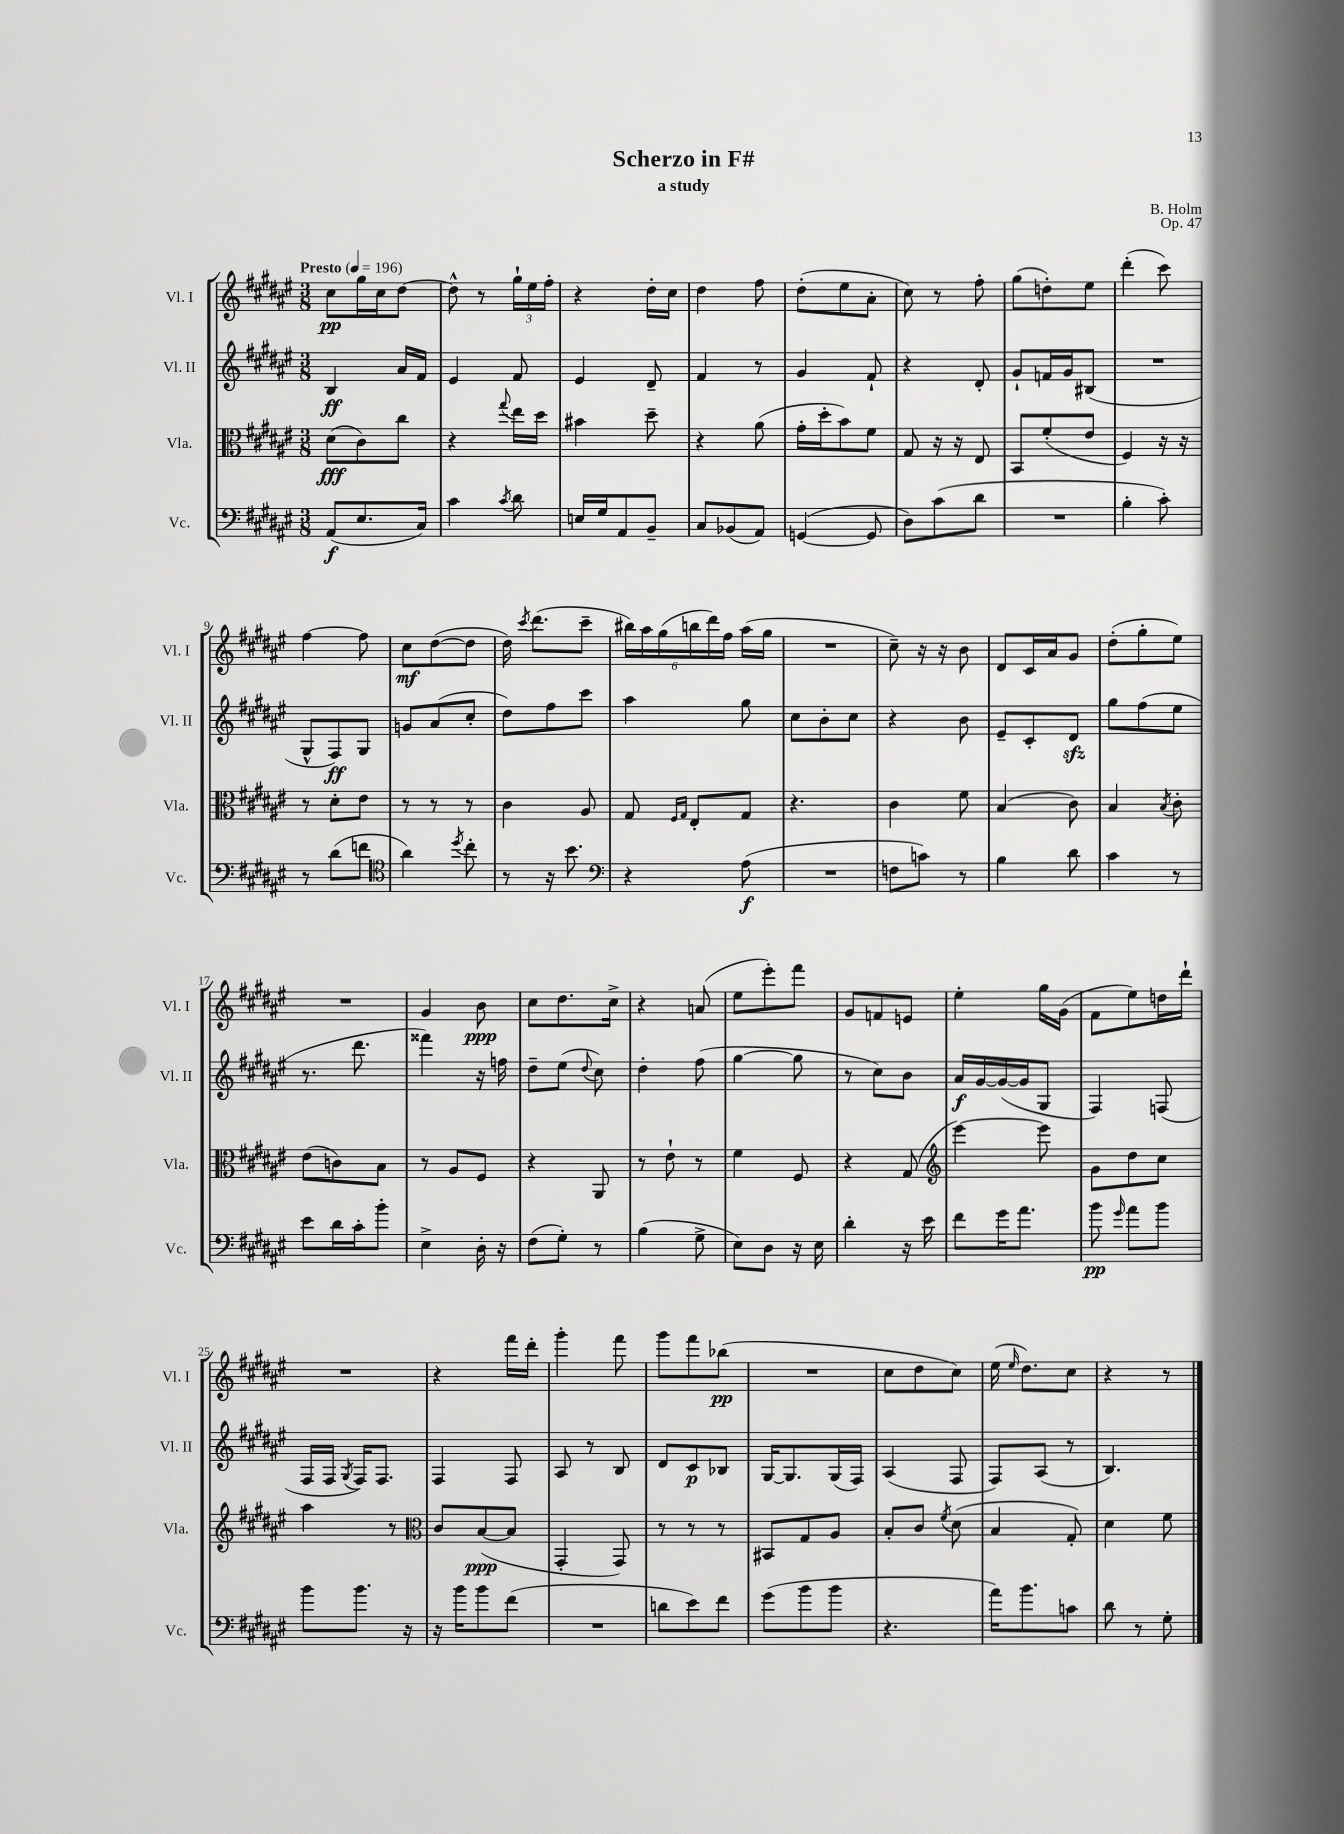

**kern	**dynam	**kern	**dynam	**kern	**dynam	**kern	**dynam
*part4	*part4	*part3	*part3	*part2	*part2	*part1	*part1
*staff4	*staff4	*staff3	*staff3	*staff2	*staff2	*staff1	*staff1
*I"Vc.	*	*I"Vla.	*	*I"Vl. II	*	*I"Vl. I	*
*I'Vc.	*	*I'Vla.	*	*I'Vl. II	*	*I'Vl. I	*
*clefF4	*	*clefC3	*	*clefG2	*	*clefG2	*
*k[f#c#g#d#a#e#]	*	*k[f#c#g#d#a#e#]	*	*k[f#c#g#d#a#e#]	*	*k[f#c#g#d#a#e#]	*
*M3/8	*	*M3/8	*	*M3/8	*	*M3/8	*
*MM196	*	*MM196	*	*MM196	*	*MM196	*
=1	=1	=1	=1	=1	=1	=1	=1
!	!	!	!	!	!	!LO:TX:a:B:t=Presto	!
(8AA#/L	f	(8d#\L	fff	4B/	ff	8cc#\L	pp
8.E#/	.	8c#\)	.	.	.	16gg#\L	.
.	.	.	.	.	.	16cc#\J	.
.	.	8cc#\J	.	16a#/LL	.	[8dd#\J	.
16C#/Jk)	.	.	.	16f#/JJ	.	.	.
=2	=2	=2	=2	=2	=2	=2	=2
4c#\	.	4r	.	4e#/	.	8dd#^^\]	.
.	.	.	.	.	.	8r	.
8qc#/	.	8qqgg#/	.	.	.	.	.
8d#\	.	16ee#\LL	.	8f#/	.	24gg#`\LL	.
.	.	.	.	.	.	24ee#\	.
.	.	16dd#\JJ	.	.	.	.	.
.	.	.	.	.	.	24ff#'\JJ	.
=3	=3	=3	=3	=3	=3	=3	=3
16En/LL	.	4b#X\	.	4e#/	.	4r	.
16G#/J	.	.	.	.	.	.	.
8AA#/	.	.	.	.	.	.	.
8BB~/J	.	8dd#~\	.	8d#~/	.	16dd#'\LL	.
.	.	.	.	.	.	16cc#\JJ	.
=4	=4	=4	=4	=4	=4	=4	=4
8C#/L	.	4r	.	4f#/	.	4dd#\	.
(8BB-X/	.	.	.	.	.	.	.
8AA#/J)	.	(8a#\	.	8r	.	8ff#\	.
=5	=5	=5	=5	=5	=5	=5	=5
([4GGn/	.	16g#'\LL	.	4g#/	.	(8dd#'\L	.
.	.	16dd#'\J	.	.	.	.	.
.	.	8b\)	.	.	.	8ee#\	.
8GG/]	.	8f#\J	.	8f#`/	.	8a#'\J	.
=6	=6	=6	=6	=6	=6	=6	=6
8D#\L)	.	8G#/	.	4r	.	8cc#\)	.
(8c#\	.	16r	.	.	.	8r	.
.	.	16r	.	.	.	.	.
8d#\J	.	8E#/	.	8d#'/	.	8ff#'\	.
=7	=7	=7	=7	=7	=7	=7	=7
4.r	.	8BB/L	.	8g#`/L	.	(8gg#\L	.
.	.	(8f#'/	.	16fn/L	.	8ddn'\)	.
.	.	.	.	16g#/J	.	.	.
.	.	8e#/J	.	(8B#X/J	.	8ee#\J	.
=8	=8	=8	=8	=8	=8	=8	=8
4B'\	.	4F#/)	.	4.r	.	(4ddd#'\	.
8c#'\)	.	16r	.	.	.	8ccc#\)	.
.	.	16r	.	.	.	.	.
!!LO:LB:g=z
=9	=9	=9	=9	=9	=9	=9	=9
8r	.	8r	.	8G#^^/L	.	[4ff#\	.
(8d#\L	.	8d#'\L	.	8F#/)	ff	.	.
8fn\J	.	8e#\J	.	8G#/J	.	8ff#\]	.
=10	=10	=10	=10	=10	=10	=10	=10
*clefC4	*	*	*	*	*	*	*
4a#\)	.	8r	.	8gn/L	.	8cc#\L	mf
.	.	8r	.	(8a#/	.	([8dd#\	.
8qdd#/	.	.	.	.	.	.	.
8cc#'\	.	8r	.	8cc#'/J	.	8dd#\J]	.
=11	=11	=11	=11	=11	=11	=11	=11
8r	.	4c#\	.	8dd#\L)	.	16dd#\)	.
.	.	.	.	.	.	8qccc#/	.
.	.	.	.	.	.	(8.ddd#\L	.
16r	.	.	.	8ff#\	.	.	.
8.b\	.	.	.	.	.	.	.
.	.	8A#/	.	8ccc#\J	.	8ccc#~\J	.
=12	=12	=12	=12	=12	=12	=12	=12
*clefF4	*	*	*	*	*	*	*
4r	.	8G#/	.	4aa#\	.	24bb#X\LL)	.
.	.	.	.	.	.	24aa#\	.
.	.	.	.	.	.	(24gg#\	.
.	.	16qqF#/LL	.	.	.	.	.
.	.	16qqG#/JJ	.	.	.	.	.
.	.	8E#'/L	.	.	.	24bbn\	.
.	.	.	.	.	.	24ddd#\)	.
.	.	.	.	.	.	24ff#\JJ	.
(8A#\	f	8G#/J	.	8gg#\	.	(16aa#\LL	.
.	.	.	.	.	.	16gg#\JJ	.
=13	=13	=13	=13	=13	=13	=13	=13
4.r	.	4.r	.	8cc#\L	.	4.r	.
.	.	.	.	8b'\	.	.	.
.	.	.	.	8cc#\J	.	.	.
=14	=14	=14	=14	=14	=14	=14	=14
8Fn\L	.	4c#\	.	4r	.	8cc#~\)	.
8cn\J)	.	.	.	.	.	16r	.
.	.	.	.	.	.	16r	.
8r	.	8f#\	.	8b\	.	8b\	.
=15	=15	=15	=15	=15	=15	=15	=15
4B\	.	(4B/	.	8e#~/L	.	8d#/L	.
.	.	.	.	8c#'/	.	16c#/L	.
.	.	.	.	.	.	16a#/J	.
8d#\	.	8c#\)	.	8d#zz/J	.	8g#/J	.
=16	=16	=16	=16	=16	=16	=16	=16
4c#\	.	4B/	.	8gg#\L	.	(8dd#'\L	.
.	.	.	.	(8ff#\	.	8gg#'\	.
.	.	8qB/	.	.	.	.	.
8r	.	8c#'\	.	8ee#\J	.	8ee#\J)	.
!!LO:LB:g=z
=17	=17	=17	=17	=17	=17	=17	=17
8e#\L	.	(8e#\L	.	8.r	.	4.r	.
16d#\L	.	8cn\)	.	.	.	.	.
16c#'\J	.	.	.	8.ddd#\	.	.	.
8b'\J	.	8B\J	.	.	.	.	.
=18	=18	=18	=18	=18	=18	=18	=18
4E#^\	.	8r	.	4fff##X\)	.	4g#/	.
.	.	8A#/L	.	.	.	.	.
16D#'\	.	8F#/J	.	16r	.	8b\	ppp
16r	.	.	.	16ffn\	.	.	.
=19	=19	=19	=19	=19	=19	=19	=19
(8F#\L	.	4r	.	8dd#~\L	.	8cc#\L	.
8G#'\J)	.	.	.	(8ee#\J	.	8.dd#\	.
.	.	.	.	8qqdd#/	.	.	.
8r	.	8AA#/	.	8cc#\)	.	.	.
.	.	.	.	.	.	16cc#^\Jk	.
=20	=20	=20	=20	=20	=20	=20	=20
(4B\	.	8r	.	4dd#'\	.	4r	.
.	.	8e#`\	.	.	.	.	.
8G#^\	.	8r	.	(8ff#\	.	(8an/	.
=21	=21	=21	=21	=21	=21	=21	=21
8E#\L)	.	4f#\	.	[4gg#\	.	8ee#\L	.
8D#\J	.	.	.	.	.	8eee#'\)	.
16r	.	8F#/	.	8gg#\]	.	8fff#\J	.
16E#\	.	.	.	.	.	.	.
=22	=22	=22	=22	=22	=22	=22	=22
4d#'\	.	4r	.	8r	.	8g#/L	.
.	.	.	.	8cc#\L)	.	8fn/	.
16r	.	(8G#/	.	8b\J	.	8en/J	.
16e#\	.	.	.	.	.	.	.
=23	=23	=23	=23	=23	=23	=23	=23
*	*	*clefG2	*	*	*	*	*
8f#\L	.	[4eee#\)	.	16a#/LL	f	4ee#'\	.
.	.	.	.	[16g#/	.	.	.
16g#\K	.	.	.	(16g#/_	.	.	.
8.a#\J	.	.	.	16g#/J]	.	.	.
.	.	8eee#\]	.	8G#/J	.	16gg#\LL	.
.	.	.	.	.	.	(16g#\JJ	.
=24	=24	=24	=24	=24	=24	=24	=24
8b\	pp	8g#\L	.	4F#/)	.	8f#\L	.
16qqg#/	.	.	.	.	.	.	.
8a#\L	.	8dd#\	.	.	.	8ee#\)	.
8b\J	.	8cc#\J	.	(8Fn/	.	16ddn\L	.
.	.	.	.	.	.	16ddd#`\JJ	.
!!LO:LB:g=z
=25	=25	=25	=25	=25	=25	=25	=25
8b\L	.	4aa#\	.	16F#/LL	.	4.r	.
.	.	.	.	16F#/JJ	.	.	.
.	.	.	.	8qG#/	.	.	.
8.b\J	.	.	.	16F#/KL)	.	.	.
.	.	.	.	8.F#/J	.	.	.
.	.	8r	.	.	.	.	.
16r	.	.	.	.	.	.	.
=26	=26	=26	=26	=26	=26	=26	=26
*	*	*clefC3	*	*	*	*	*
16r	.	8c#/L	.	4F#/	.	4r	.
16b\KL	.	.	.	.	.	.	.
8b\	.	([8B/	ppp	.	.	.	.
(8f#\J	.	8B/J]	.	8F#/	.	16fff#\LL	.
.	.	.	.	.	.	16ddd#'\JJ	.
=27	=27	=27	=27	=27	=27	=27	=27
4.r	.	4GG#'/	.	8A#/	.	4ggg#'\	.
.	.	.	.	8r	.	.	.
.	.	8GG#/)	.	8B/	.	8fff#\	.
=28	=28	=28	=28	=28	=28	=28	=28
8dn\L	.	8r	.	8d#/L	.	8ggg#\L	.
8e#\)	.	8r	.	8c#/	p	8fff#\	.
8f#\J	.	8r	.	8B-X/J	.	(8bb-X\J	pp
=29	=29	=29	=29	=29	=29	=29	=29
(8g#\L	.	8BB#X/L	.	[16G#/KL	.	4.r	.
.	.	.	.	8.G#/]	.	.	.
8b\	.	8G#/	.	.	.	.	.
8b\J	.	8A#/J	.	(16G#/L	.	.	.
.	.	.	.	16F#/JJ)	.	.	.
=30	=30	=30	=30	=30	=30	=30	=30
4.r	.	8B'/L	.	(4A#/	.	8cc#\L	.
.	.	8c#/J	.	.	.	8dd#\	.
.	.	8qf#/	.	.	.	.	.
.	.	(8d#\	.	8F#/	.	8cc#\J)	.
=31	=31	=31	=31	=31	=31	=31	=31
16a#\KL)	.	4B/	.	8F#/L)	.	(16ee#\	.
.	.	.	.	.	.	16qqee#/	.
8.b\	.	.	.	.	.	8.dd#\L)	.
.	.	.	.	(8A#/J	.	.	.
8cn\J	.	8G#'/)	.	8r	.	8cc#\J	.
=32	=32	=32	=32	=32	=32	=32	=32
8d#\	.	4d#\	.	4.B/)	.	4r	.
8r	.	.	.	.	.	.	.
8G#'\	.	8f#\	.	.	.	8r	.
==	==	==	==	==	==	==	==
*-	*-	*-	*-	*-	*-	*-	*-
